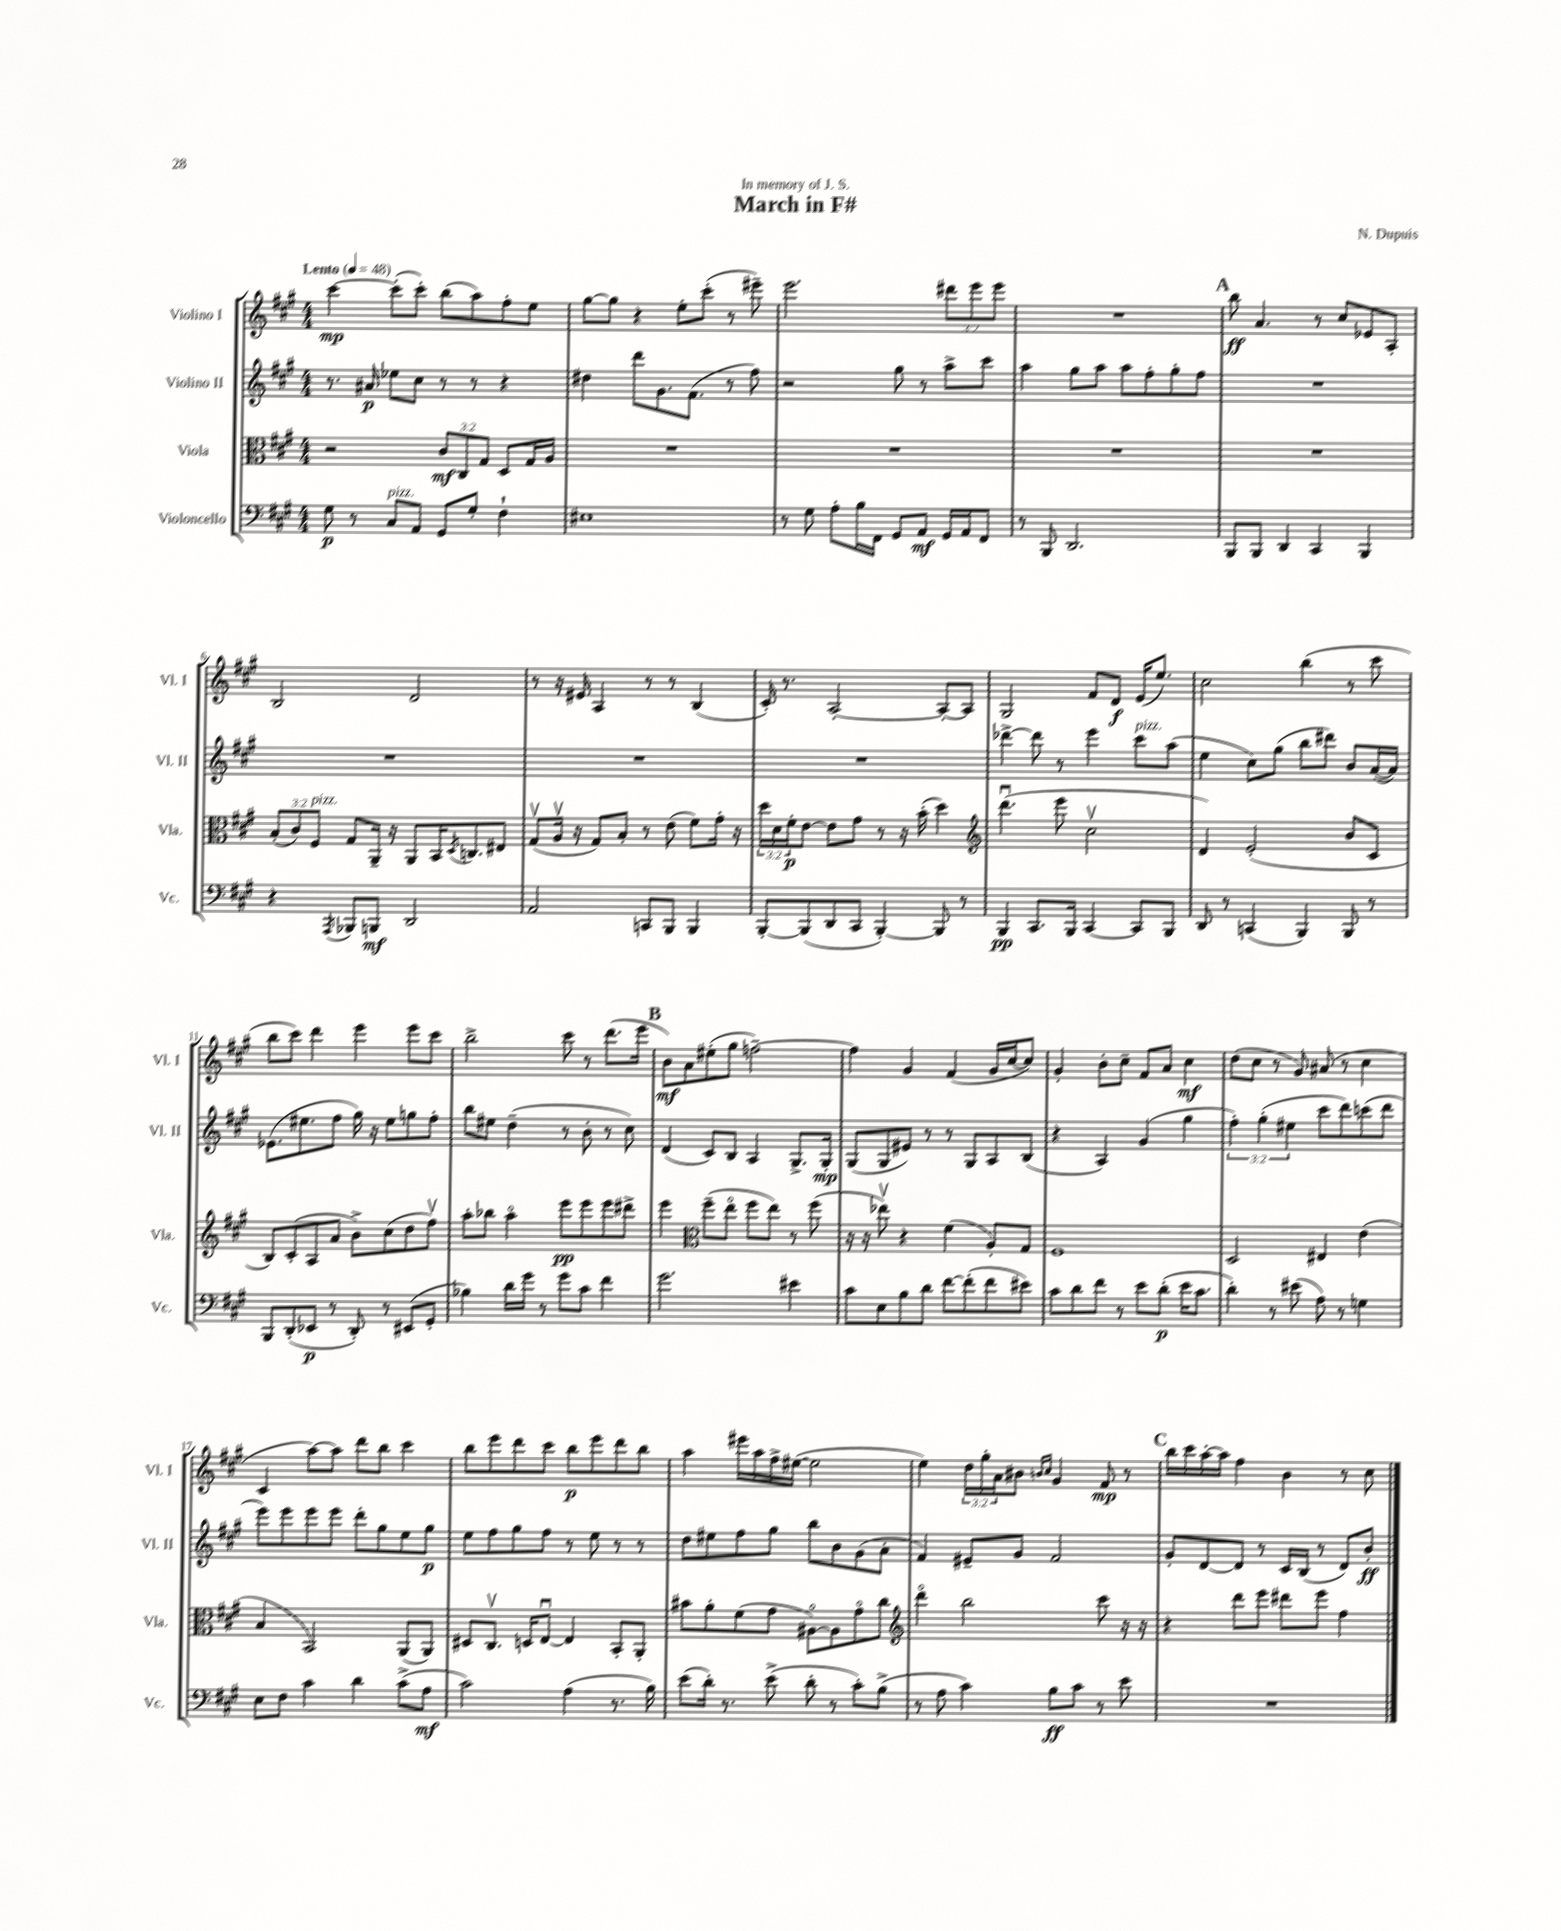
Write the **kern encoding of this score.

**kern	**kern	**kern	**kern
*staff4	*staff3	*staff2	*staff1
*clefF4	*clefC3	*clefG2	*clefG2
*k[f#c#g#]	*k[f#c#g#]	*k[f#c#g#]	*k[f#c#g#]
*M4/4	*M4/4	*M4/4	*M4/4
*MM48	*MM48	*MM48	*MM48
8G#	2r	8.r	[4ccc#
8r	.	.	.
.	.	16a#	.
8C#	.	8ee-	(8ccc#']
8AA	.	8cc#	8ccc#')
8GG#	12c#	8r	(8bb
.	12C#	.	.
8G#'	.	8r	8aa)
.	12G#	.	.
4F#`	8D	4r	8ff#'
.	16G#	.	8ee
.	16A	.	.
=	=	=	=
1E#	1r	4dd#	[8gg#
.	.	.	8gg#]
.	.	8ddd	4r
.	.	8.g#	.
.	.	.	8ee'
.	.	(8.f#	.
.	.	.	(8ccc#'
.	.	8r	8r
.	.	8ff#)	8eee#~)
=	=	=	=
8r	1r	2r	2.eee
8G#	.	.	.
8A'	.	.	.
16B	.	.	.
16FF#	.	.	.
8GG#	.	8gg#	.
8AA	.	8r	.
16GG#	.	8aa^	12ddd#
16AA	.	.	.
.	.	.	12eee
8FF#	.	8ccc#	.
.	.	.	12eee
=	=	=	=
8r	1r	4aa	1r
8BBB	.	.	.
2.DD	.	8gg#	.
.	.	8aa	.
.	.	8aa	.
.	.	8ff#'	.
.	.	8gg#'	.
.	.	8ff#	.
=	=	=	=
8BBB	1r	1r	8bb
8BBB	.	.	4.a
4DD	.	.	.
4CC#	.	.	8r
.	.	.	8cc#
4BBB	.	.	8e-
.	.	.	8A'
=	=	=	=
4r	(12B'	1r	2B
.	12c#)	.	.
.	12F#	.	.
8qAAA	.	.	.
8BBB-	8G#	.	.
8BBB	16AA~	.	.
.	16r	.	.
2DD	8AA	.	2d
.	16BB	.	.
.	8qD	.	.
.	8.C	.	.
.	8E#	.	.
=	=	=	=
2AA	(8G#v	1r	8r
.	16Av	.	16r
.	16r	.	16e#
.	8G#)	.	4A
.	8B'	.	.
8CC	8r	.	8r
8BBB	(8e	.	8r
4BBB	8f#)	.	(4B
.	16g#'	.	.
.	16r	.	.
=	=	=	=
[8BBB'	24dd	1r	16c#')
.	24d	.	.
.	.	.	8.r
.	24f#'	.	.
(8BBB]	[8e	.	.
8DD	8e]	.	[2A'
8CC#	8g#	.	.
[4BBB')	8r	.	.
.	16r	.	.
.	(16b'	.	.
8BBB]	4dd)	.	8A'_
8r	.	.	8A]
=	=	=	=
*	*clefG2	*	*
4BBB	(4.dddu	[4ddd-^	2G#
8.CC#	.	8ddd-]	.
.	8eee	8r	.
16BBB	.	.	.
[4CC#	2cc#v	4eee	8f#
.	.	.	8d
8CC#]	.	8ccc#	(16e
.	.	.	8.ee)
8BBB	.	(8aa	.
=	=	=	=
8DD	4d)	4ee	2cc#
8r	.	.	.
(4CC	(2e'	8cc#)	.
.	.	(8gg#	.
4BBB)	.	8bb	(4bb
.	.	8ddd#)	.
8BBB	8b	8b	8r
8r	8c#	([16a	8ccc#
.	.	16a])	.
=	=	=	=
8BBB	8B)	(8.e-	8bb
(8DD'	(8c#'	.	8ccc#)
.	.	8.ee#	.
8EE-	8A	.	4ddd
8r	8a	8ff#	.
8DD')	8b^)	16gg#)	4eee
.	.	16r	.
8r	(8cc#	8ee#	.
(8EE#	8dd	8gg	8eee
8GG#'	8ff#v)	8ff#'	8ccc#
=	=	=	=
4B-)	8aa'	8bb	2bb^
.	8bb-	8ee#	.
16d	4aao	(4dd~	.
16g#	.	.	.
8r	.	.	.
8g#	8eee	8r	8ccc#
8c#	8eee	8b'	8r
4f#	8eee	8r	(8.ddd
.	8ddd#^	8cc#)	.
.	.	.	16eee
=	=	=	=
2.g#	4eee	(4d	8b)
.	.	.	8a
*	*clefC3	*	*
.	(8ff#~	8c#)	(8ee#'
.	8eeo	8B	8gg#
.	8ff#	4A	[2ff~)
.	8ee)	.	.
4e#	8r	8.G#^	.
.	(8ff#	.	.
.	.	16G#'	.
=	=	=	=
8c#	16r	(8G#	4ff]
.	16r	.	.
8E	8ee-v)	8G#	.
8B	4r	8e#)	4g#
8d	.	8r	.
[8f#	(4f#	8r	(4f#
(8f#']	.	8G#	.
8f#	8A')	8A	16g#
.	.	.	[16cc#
8e#)	8G#	(8B	8cc#])
=	=	=	=
8c#	1F#	4r	4g#'
8d	.	.	.
8f#	.	4A)	8b'
8r	.	.	8cc#~
8e	.	(4g#	8f#
(8d'	.	.	8a
16e	.	4gg#	4cc#
8.c#	.	.	.
=	=	=	=
4d')	2D	6ff#')	(8dd
.	.	.	8cc#
.	.	(6gg#'	.
8r	.	.	8r
.	.	6ee#	.
(8e#	.	.	8g#)
8A)	4E#	8ccc#	(8a#
8r	.	8ddd)	8r
4G	(4e	(8ccc	4cc#
.	.	8ddd	.
=	=	=	=
8E	4B	8eee)	4c#
8F#	.	8eee	.
4c#	2BB)	8eee	[8aa)
.	.	8eee	8aa]
4d	.	8ddd'	8ddd
.	.	8gg#	8bb
(8c#^	(8AA	8ee	4ccc#
8A	8AA)	8gg#	.
=	=	=	=
2c#)	8D#	8ee	8bb
.	8.C#v	8ff#	8eee
.	.	8gg#	8ddd
.	16D	.	.
.	[8Eu	8ff#	8ccc#
(4A	4E]	8r	8bb
.	.	8ee	8eee
8.r	8BB'	8r	8ddd
.	8AA'	8r	8bb
16B)	.	.	.
=	=	=	=
(8e	8b#	8dd	4aa
16d')	8a'	8ee#	.
8.r	.	.	.
.	(8f#	8ff#	16eee#
.	.	.	16aa
(8e^	8g#	8gg#	16ff#^
.	.	.	([16ee#
8d'	[8A#o)	8bb	2ee#]
8r	8A#]	8b	.
8c#')	8g#o	(8g#	.
(8B^	8cc#	8a'	.
=	=	=	=
*	*clefG2	*	*
8r	4dddo	4f#)	4ee)
8A	.	.	.
4c#)	2bb	8e#~	24dd
.	.	.	24gg#'
.	.	.	24a
.	.	8g#	8b#
.	.	.	16qqb
.	.	.	16qqcc#
8B	.	2f#	4g#
8c#	.	.	.
8r	8ccc#	.	8f#
8e	16r	.	8r
.	16r	.	.
=	=	=	=
1r	4r	8g#'	16bb
.	.	.	16ccc#
.	.	[8d	[16aa'
.	.	.	16aa]
.	8ddd	8d]	4ff#
.	8eee	8r	.
.	8ddd#	16c#	4b
.	.	(16B	.
.	8eee	8r	.
.	4ff#	8d)	8r
.	.	8b'	8cc#
==	==	==	==
*-	*-	*-	*-
